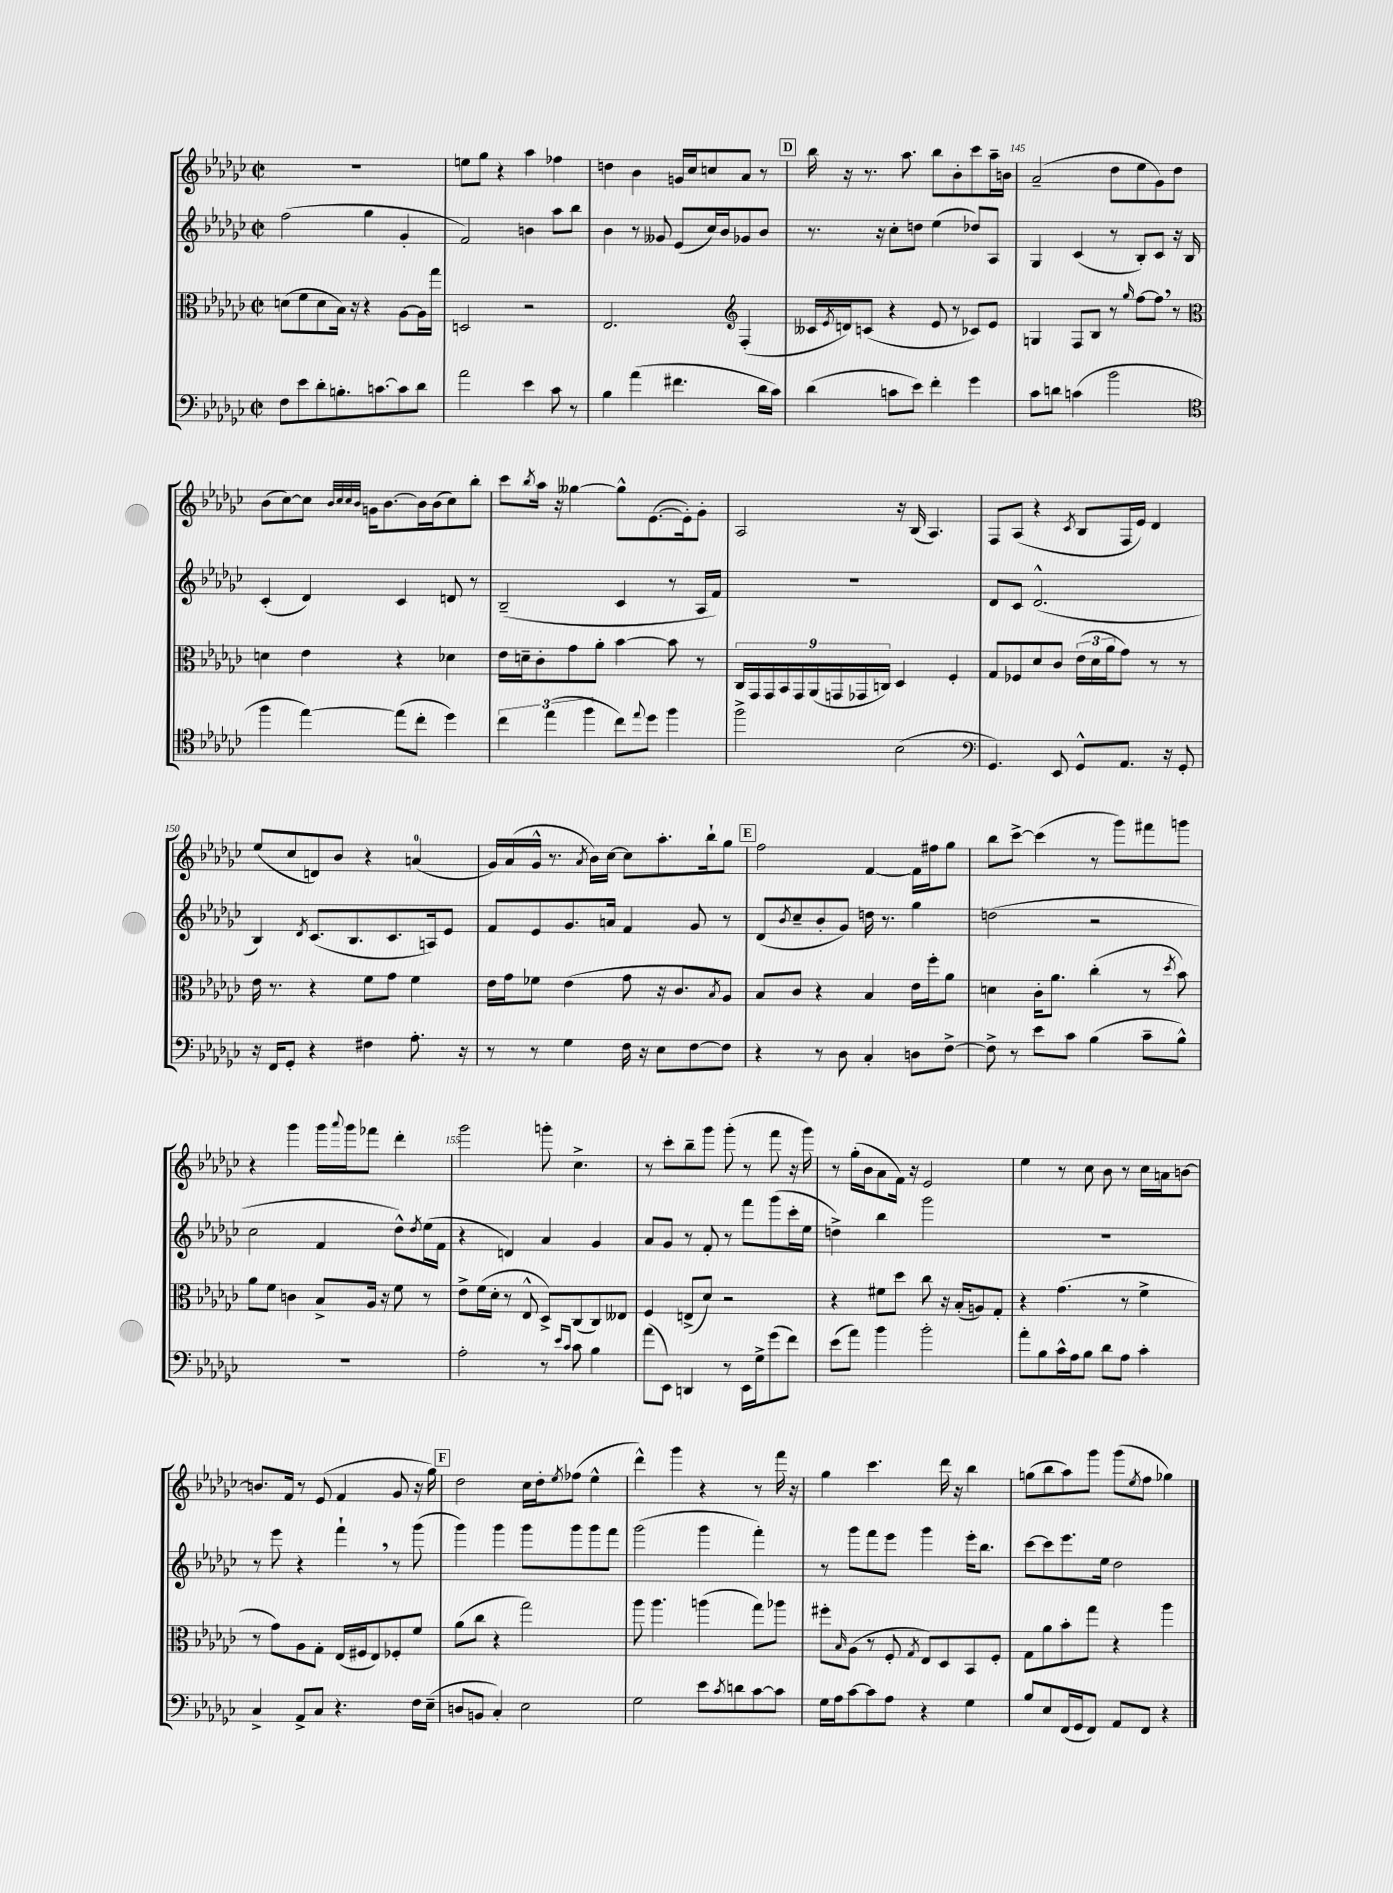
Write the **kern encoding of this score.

**kern	**kern	**kern	**kern
*staff4	*staff3	*staff2	*staff1
*clefF4	*clefC3	*clefG2	*clefG2
*k[b-e-a-d-g-c-]	*k[b-e-a-d-g-c-]	*k[b-e-a-d-g-c-]	*k[b-e-a-d-g-c-]
*M2/2	*M2/2	*M2/2	*M2/2
*met(c|)	*met(c|)	*met(c|)	*met(c|)
8F	(8d	(2ff	1r
8e-	8f	.	.
8d-'	8d	.	.
8.B'	16B-)	.	.
.	16r	.	.
.	4r	4gg-	.
[8.c	.	.	.
8c]	[8A-	4g-'	.
8d-	16A-]	.	.
.	16gg-	.	.
=	=	=	=
2a-	2D	2f)	8ee
.	.	.	8gg-
.	.	.	4r
4e-	2r	4b	4aa-
8c-	.	8aa-	4ff-
8r	.	8bb-	.
=	=	=	=
4B-	2.E-	4b-	4dd
(4a-	.	8r	4b-
.	.	8g--	.
4.f#	.	(8e-	16g
.	.	.	16cc-
.	.	16cc-)	8cc
.	.	16b-	.
*	*clefG2	*	*
.	(4F'	8g-	8a-
16d-	.	8b-	8r
16c-)	.	.	.
=	=	=	=
(4d-	16c--	8.r	16bb-
.	8qe-	.	.
.	16d)	.	16r
.	(8c	.	8.r
.	.	16r	.
8c	4r	8cc-'	.
.	.	.	8.aa-
8e-)	.	8dd	.
4f'	8e-	(4ee-	8bb-
.	8r	.	8b-'
4g-	8c-)	8dd-)	8ccc-
.	8e-	8A-	16aa-~
.	.	.	16b
=	=	=	=
8c-	4G	4G-	(2a-~
8d	.	.	.
(4c	8F	(4c-	.
.	8B-	.	.
2b-	8r	8r	8dd-
.	16qqgg-	.	.
.	[8ff	8B-')	8ee-
.	8ff]	8c-	8g-)
.	8r	16r	8dd-
.	.	16B-	.
=	=	=	=
*clefC4	*clefC3	*	*
4ff	4d	(4c-'	(8b-
.	.	.	[8cc-)
[4ee-)	4e-	4d-)	8cc-]
.	.	.	32qqb-
.	.	.	32qqcc-
.	.	.	32qqcc-
.	.	.	32qqb-
.	.	.	16g
.	.	.	[8.b-
(8ee-]	4r	4c-	.
8cc-'	.	.	16b-]
.	.	.	(16b-
4dd-)	4d-	8d	8cc-)
.	.	8r	8bb-'
=	=	=	=
6cc-	16e-	(2B-~	8ccc-
.	16d~	.	.
.	.	.	8qbb-
.	8c-'	.	16aa-
(6ee-	.	.	.
.	.	.	16r
.	8g-	.	[4gg--
6ff	.	.	.
.	8a-'	.	.
8cc-)	[4b-	4c-	8gg--^^]
8qqee-	.	.	.
8dd-	.	.	([8.e-
4ff	8b-]	8r	.
.	.	.	16e-'])
.	8r	16A-	8g-'
.	.	16f)	.
=	=	=	=
2ff^	18C-	1r	2A-
.	18GG-	.	.
.	18GG-	.	.
.	18BB-	.	.
.	18GG-	.	.
.	(18AA-	.	.
.	18GG	.	.
.	18GG-	.	.
.	18C)	.	.
(2B-	4D-	.	16r
.	.	.	(16B-
.	.	.	4.A-)
.	4F'	.	.
=	=	=	=
*clefF4	*	*	*
4.GG-)	8G-	8d-	8F
.	8F-	8c-	(8A-
.	8d-	(2.d-^^	4r
8EE-	8c-	.	.
.	.	.	8qc-
8GG-^^	(24e-	.	8B-
.	24d-	.	.
.	24a-	.	.
8.AA-	8g-)	.	16F
.	.	.	16e-)
.	8r	.	4d-
16r	.	.	.
8GG-'	8r	.	.
=	=	=	=
16r	16e-	4B-)	(8ee-
16FF	8.r	.	.
8GG-'	.	.	8cc-
.	.	8qd-	.
4r	4r	(8.c-	8d)
.	.	.	8b-
.	.	8.B-	.
4F#	8f	.	4r
.	8g-	8.c-	.
8.A-'	4f	.	(4a
.	.	16A)	.
.	.	8e-	.
16r	.	.	.
=	=	=	=
8r	16e-	8f	16g-)
.	16g-	.	(16a-
8r	8f-	8e-	16g-^^
.	.	.	8.r
4G-	(4e-	8.g-	.
.	.	.	8qa-
.	.	.	16b-)
.	.	16a	[16cc-
16F	8g-	4f	8cc-]
16r	.	.	.
8E-	16r	.	8.aa-'
.	8.c-	.	.
[8F	.	8g-	.
.	.	.	16bb-`
.	8qB-	.	.
8F]	8A-)	8r	8gg-
=	=	=	=
4r	8B-	(8d-	2ff
.	.	8qb-	.
.	8c-	8cc-~	.
8r	4r	8b-'	.
8D-	.	8g-)	.
4C-'	4B-	16dd	[4f
.	.	8.r	.
8D	16e-	4gg-	16f]
.	16ff'	.	16ff#
[8F^	8a-	.	8gg-
=	=	=	=
8F^]	4d	(2dd	8bb-
8r	.	.	[8ccc-^
8e-	16c-'	.	(4ccc-]
.	8.a-	.	.
8c-	.	.	.
(4B-	(4cc-'	2r	8r
.	.	.	8ggg-)
8c-~	8r	.	8fff#
.	8qdd-	.	.
8B-^^)	8b-)	.	8ggg
=	=	=	=
1r	8a-	2cc-	4r
.	8f	.	.
.	4c	.	4ggg-
.	8B-^	4f	16ggg-
.	.	.	8qqaaa-
.	.	.	16ggg-
.	16A-	.	8fff-
.	16r	.	.
.	8f	8dd-^^)	4ddd-'
.	.	8qdd-	.
.	8r	(16ee-	.
.	.	16f	.
=	=	=	=
2A-'	8e-^	4r	2ggg-
.	(16f	.	.
.	16d-'	.	.
.	8r	4d)	.
.	8E-^^	.	.
8r	8D-^)	4a-	8ggg'
16qqe-	.	.	.
16qqc-	.	.	.
8c-	(8C-	.	4.cc-^
4B-	8C-)	4g-	.
.	8E--	.	.
=	=	=	=
(8a-	4F	8a-	8r
8EE-)	.	8g-	8ccc-'
4DD	(8E^	8r	8bb-~
.	8d-)	8f'	8ggg-
8r	2r	8r	(8ggg-'
16EE-	.	8fff	8r
16G-^	.	.	.
(8g-	.	(8ggg-	8fff
8f)	.	16ccc-'	16r
.	.	16ee-	16ggg-)
=	=	=	=
(8e-	4r	4dd^)	8r
8a-)	.	.	(16gg-'
.	.	.	16b-
4b-	8f#	4bb-	8a-
.	8dd-	.	16f)
.	.	.	16r
2b-'	8cc-	2ggg-	2e-
.	16r	.	.
.	(16B-'	.	.
.	8A)	.	.
.	8G-'	.	.
=	=	=	=
8a-'	4r	1r	4ee-
8B-	.	.	.
16c-^^	(4.g-	.	8r
16A-	.	.	.
8B-	.	.	8cc-
8d-	.	.	8b-
8A-	8r	.	8r
4c-'	4f^	.	16cc-
.	.	.	16a
.	.	.	[8b
=	=	=	=
4C-^	8r	8r	8.b]
.	8g-)	8eee-	.
.	.	.	16f
8AA-^	8A-	4r	8r
8C-	8G-'	.	(8e-
4.r	(16E-	4fff`	4f
.	16F#	.	.
.	8E-)	.	.
.	8F-'	8r	8g-
16F	8f	(8ggg-	16r
(16E-~	.	.	16gg-)
=	=	=	=
8D	(8a-	4ggg-)	2dd-
8BB	8cc-	.	.
4C-')	4r	4ggg-	.
2E-	2gg-)	8ggg-	16cc-
.	.	.	16dd-'
.	.	.	8qee-
.	.	8ggg-	(8ff-
.	.	8ggg-	4ee-^^
.	.	8fff	.
=	=	=	=
2G-	8aa-	(2ggg-	4ddd-^^)
.	4.aa-	.	.
.	.	.	4ggg-
8e-	(4aa	4ggg-	4r
8qc-	.	.	.
8d	.	.	.
[8c-	8gg-)	4fff')	8r
8c-]	8aa-	.	16fff
.	.	.	16r
=	=	=	=
16G-	8ff#'	8r	4gg-
16A-	.	.	.
.	16qqB-	.	.
[8c-	(8A-	8ggg-	.
8c-]	8r	8fff	4.ccc-
8A-	8F'	8eee-	.
.	8qG-	.	.
4r	8E-)	4ggg-	.
.	8D-	.	16ddd-
.	.	.	16r
4G-	8BB-	16eee-'	4bb-
.	.	8.bb-	.
.	8F'	.	.
=	=	=	=
8B-	8G-	[8ccc-	(8gg
8E-	8a-	8ccc-]	8bb-
(16FF	8b-'	8.eee-	8aa-)
16GG-	.	.	.
8FF)	8gg-	.	8ggg-
.	.	16ee-	.
8AA-	4r	2dd-	(8ggg-
.	.	.	8qee-
8FF	.	.	8ff
4r	4aa-	.	4gg-)
==	==	==	==
*-	*-	*-	*-
